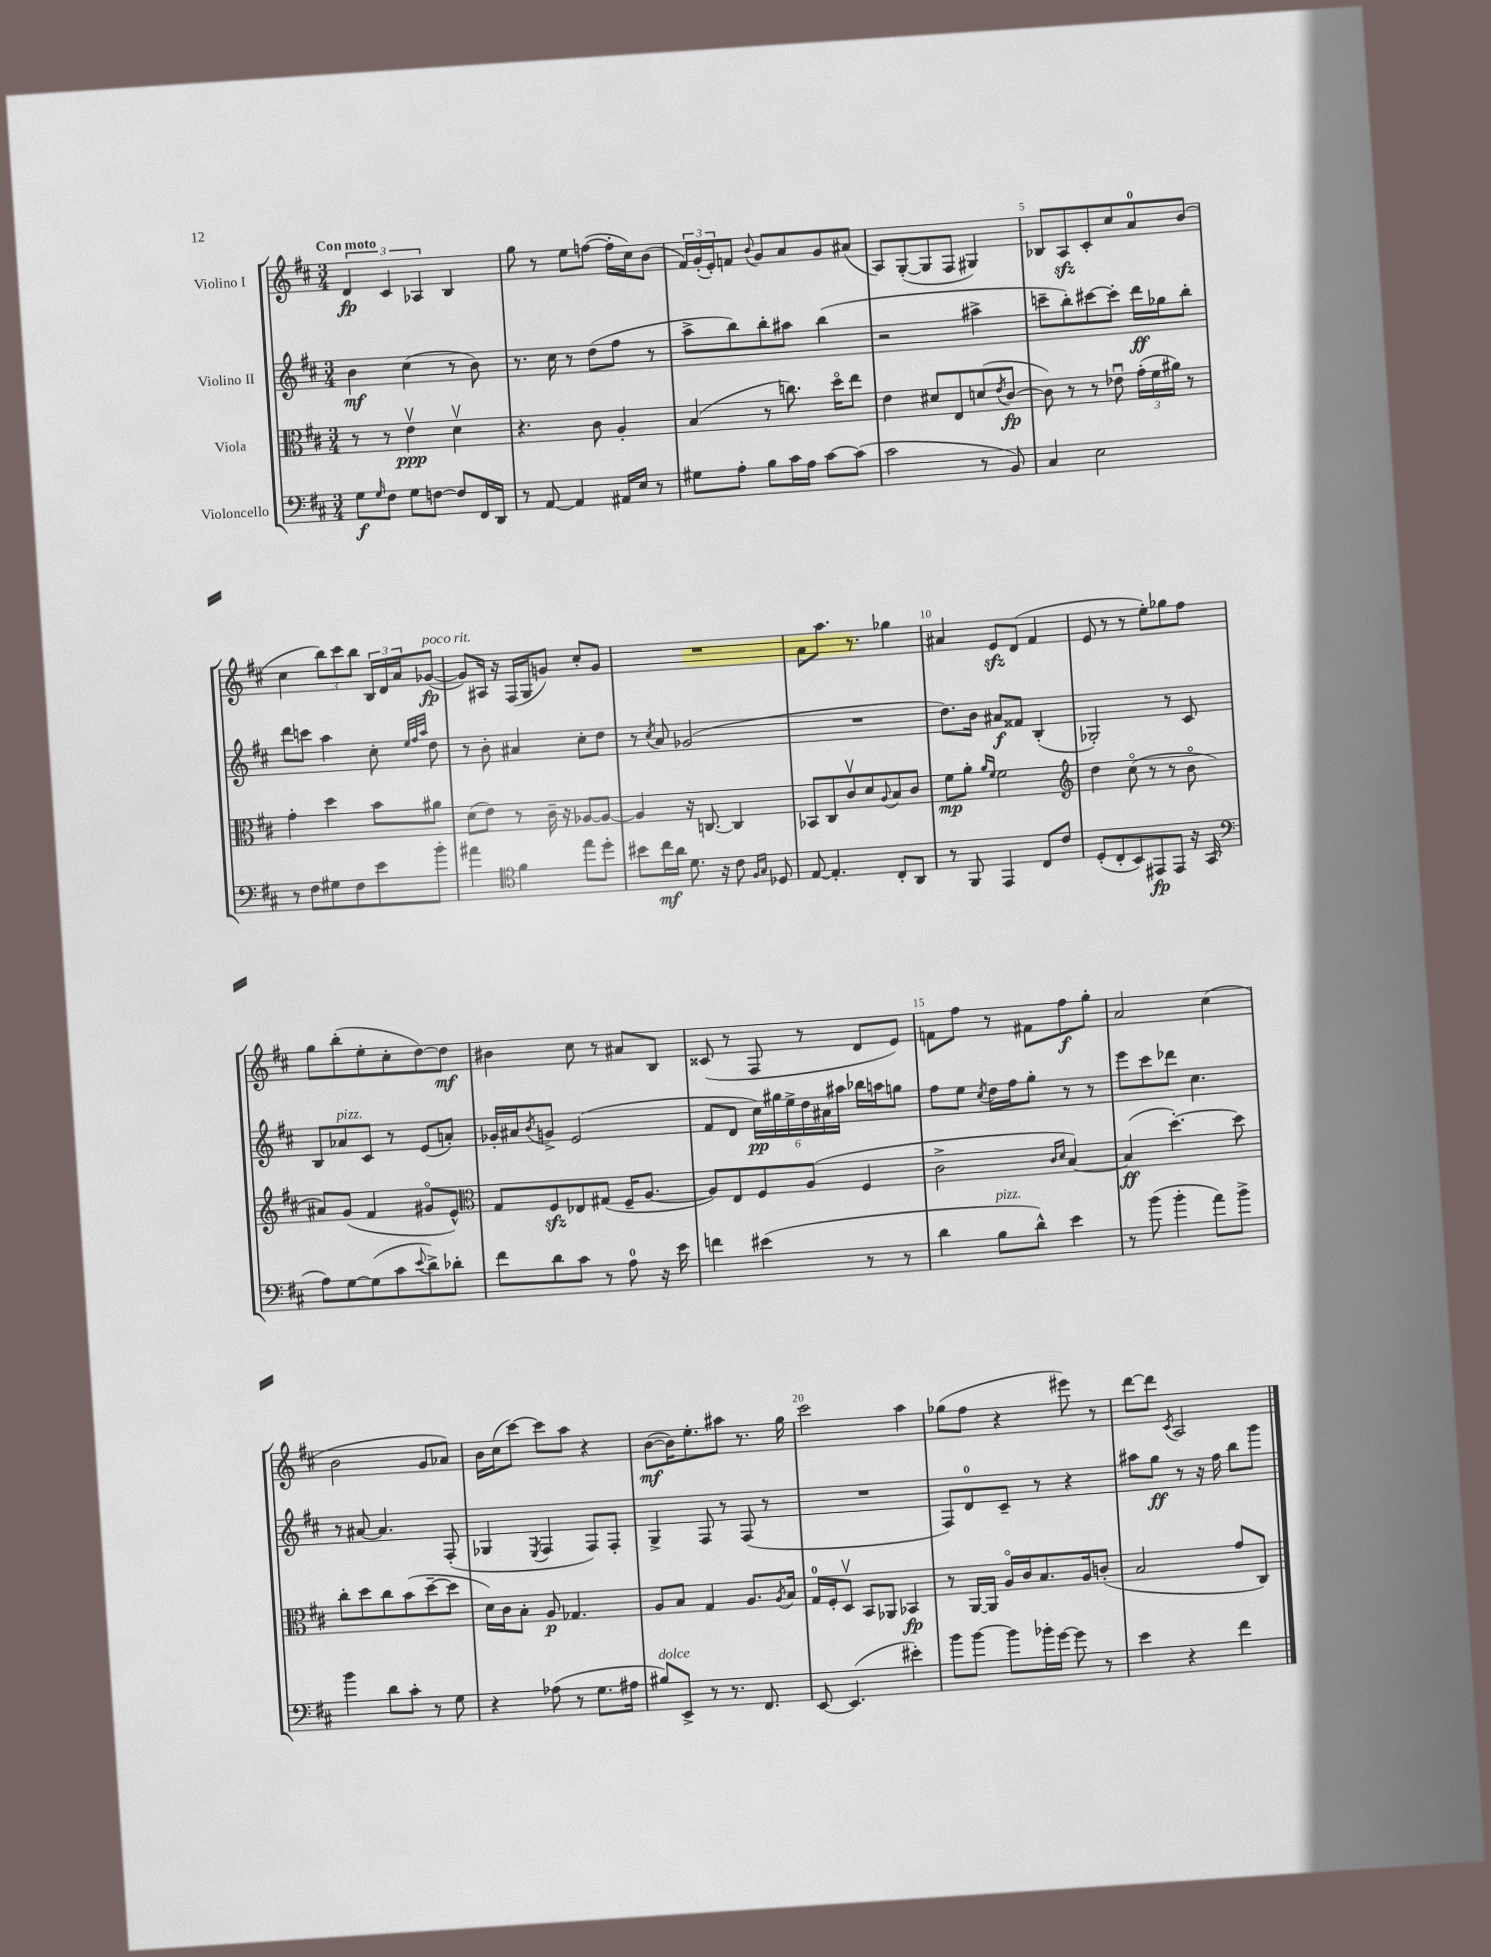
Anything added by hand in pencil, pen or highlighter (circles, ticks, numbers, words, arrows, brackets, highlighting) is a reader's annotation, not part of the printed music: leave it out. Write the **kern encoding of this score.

**kern	**dynam	**kern	**dynam	**kern	**dynam	**kern	**dynam
*part4	*part4	*part3	*part3	*part2	*part2	*part1	*part1
*staff4	*staff4	*staff3	*staff3	*staff2	*staff2	*staff1	*staff1
*I"Violoncello	*	*I"Viola	*	*I"Violino II	*	*I"Violino I	*
*clefF4	*	*clefC3	*	*clefG2	*	*clefG2	*
*k[f#c#]	*	*k[f#c#]	*	*k[f#c#]	*	*k[f#c#]	*
*M3/4	*	*M3/4	*	*M3/4	*	*M3/4	*
=1	=1	=1	=1	=1	=1	=1	=1
!	!	!	!	!	!	!LO:TX:a:B:t=Con moto	!
8G\L	f	8r	.	4b\	mf	6d/	fp
16qqG/	.	.	.	.	.	.	.
8F#\J	.	8r	.	.	.	.	.
.	.	.	.	.	.	6c#/	.
8G\L	.	4ev\	ppp	(4cc#\	.	.	.
.	.	.	.	.	.	6A-X/	.
[8Fn\J	.	.	.	.	.	.	.
8F/L]	.	4dv\	.	8r	.	4B/	.
16FF#/L	.	.	.	8b\)	.	.	.
16DD/JJ	.	.	.	.	.	.	.
=2	=2	=2	=2	=2	=2	=2	=2
8r	.	4.r	.	8.r	.	8gg\	.
[8AA/	.	.	.	.	.	8r	.
.	.	.	.	16cc#\	.	.	.
4AA/]	.	.	.	8r	.	8ee\L	.
.	.	8c#\	.	(8dd\L	.	([8ffn\J	.
16AA#X/LL	.	4A'/	.	8ff#\J	.	16ff'\LL]	.
16E/JJ	.	.	.	.	.	16cc#\J)	.
8r	.	.	.	8r	.	(8b\J	.
=3	=3	=3	=3	=3	=3	=3	=3
8G#X\L	.	(4B/	.	8aa^\L	.	24f#/LL)	.
.	.	.	.	.	.	(24g'/	.
.	.	.	.	.	.	24e'/J)	.
8A'\J	.	.	.	8bb\)	.	8fn/J	.
.	.	.	.	.	.	8qqb/	.
8B\L	.	8r	.	8bb'\	.	8g/L	.
16c#\L	.	8.ccn\)	.	8aa#X\J	.	8a/	.
16A\JJ	.	.	.	.	.	.	.
[8c#\L	.	.	.	(4bb\	.	8g/	.
.	.	16dd\KL	.	.	.	.	.
(8c#\J]	.	8ee\J	.	.	.	(8a#X/J	.
=4	=4	=4	=4	=4	=4	=4	=4
2c#\	.	4e\	.	2r	.	8A/L)	.
.	.	.	.	.	.	([8G'/	.
.	.	8d#X/L	.	.	.	8G/]	.
.	.	8E/	.	.	.	8F#/J	.
8r	.	(8dn/	.	4aa#X^\	.	4G#X/)	.
.	.	8qe/	.	.	.	.	.
8BB/)	.	[8c#/J	fp	.	.	.	.
=5	=5	=5	=5	=5	=5	=5	=5
4C#/	.	8c#\])	.	8cccn~\L	.	8B-X/L	.
.	.	8r	.	8bb'\)	.	8Azz/	.
2E\	.	8r	.	[8ccc#X\	.	8c#'/	.
.	.	8e-Xu\	.	8ccc#'\J]	.	8cc#/	.
.	.	(24g'\LL	.	16ddd\LL	ff	8a/	.
.	.	24f#\	.	.	.	.	.
.	.	.	.	16gg-X\J	.	.	.
.	.	24a#X\JJ)	.	.	.	.	.
.	.	8r	.	8bb'\J	.	(8b/J	.
!!LO:LB:g=z
=6	=6	=6	=6	=6	=6	=6	=6
8r	.	4g'\	.	8ddd\L	.	4cc#\	.
8F#\L	.	.	.	8cccn\J	.	.	.
8G#X\	.	4dd\	.	4aa\	.	12bb\L)	.
.	.	.	.	.	.	12ccc#\	.
8F#\	.	.	.	.	.	.	.
.	.	.	.	.	.	12bb\J	.
8e\	.	8b\L	.	8cc#'\	.	24B/LL	.
.	.	.	.	.	.	24d/	.
.	.	.	.	.	.	24a/J	.
.	.	.	.	32qqee/LLL	.	.	.
.	.	.	.	32qqff#/	.	.	.
.	.	.	.	32qqaa/JJJ	.	.	.
!	!	!	!	!	!	!LO:TX:a:i:t=poco rit.	!
8b'\J	.	8a#X\J	.	8dd\	.	([8g-X/J	fp
=7	=7	=7	=7	=7	=7	=7	=7
4a#X\	.	(8d\L	.	8r	.	8g-/L])	.
.	.	8e\J)	.	8b'\	.	16A#X/Jk	.
.	.	.	.	.	.	16r	.
*clefC4	*	*	*	*	*	*	*
4f#\	.	8r	.	4a#X/	.	(16F#/LL	.
.	.	.	.	.	.	16G/J	.
.	.	16c#~\	.	.	.	8gn/J)	.
.	.	16r	.	.	.	.	.
8ee\L	.	[8A-X/L	.	8cc#'\L	.	8cc#'/L	.
8dd'\J	.	8A-/J_	.	8dd\J	.	8g/J	.
=8	=8	=8	=8	=8	=8	=8	=8
8b#X\L	.	4A-/]	.	8r	.	2.r	.
.	.	.	.	8qcc#/	.	.	.
16cc#\L	mf	.	.	8a/	.	.	.
16a\JJ	.	.	.	.	.	.	.
8.d\	.	16r	.	(2g-X/	.	.	.
.	.	[8.Cn/	.	.	.	.	.
16r	.	.	.	.	.	.	.
8c#\	.	4C/]	.	.	.	.	.
16qqF#/LL	.	.	.	.	.	.	.
16qqG/JJ	.	.	.	.	.	.	.
8D-X/	.	.	.	.	.	.	.
=9	=9	=9	=9	=9	=9	=9	=9
[8E/	.	8BB-X/L	.	2.r	.	8a\L	.
4.E'/]	.	8C#/	.	.	.	8.aa\J	.
.	.	8c#v/	.	.	.	.	.
.	.	.	.	.	.	8.r	.
.	.	8d/	.	.	.	.	.
.	.	8qqA/	.	.	.	.	.
8C#'/L	.	8B/	.	.	.	4gg-X\	.
8AA/J	.	8c#/J	.	.	.	.	.
=10	=10	=10	=10	=10	=10	=10	=10
8r	.	8f#\L	mp	8.dd\L)	.	4a#X/	.
8FF#/	.	8a'\J	.	.	.	.	.
.	.	.	.	16b\Jk	.	.	.
.	.	16qqa/LL	.	.	.	.	.
.	.	16qqf#/JJ	.	.	.	.	.
4EE/	.	2f#\	.	8a#X/L	f	8ezz/L	.
.	.	.	.	8f##X/J	.	(8d/J	.
8C#/L	.	.	.	(4B'/	.	4f#/	.
8c#/J	.	.	.	.	.	.	.
=11	=11	=11	=11	=11	=11	=11	=11
*	*	*clefG2	*	*	*	*	*
(8D'/L	.	4dd\	.	2G-X'/)	.	8e/	.
8C#'/	.	.	.	.	.	8r	.
8BB/)	.	(8cc#\	.	.	.	8r	.
8EE#X/	fp	8r	.	.	.	8ee'\L)	.
8EE#/J	.	8r	.	8r	.	8gg-X\	.
16r	.	8b\	.	8c#/	.	8ff#\J	.
(16GG/	.	.	.	.	.	.	.
!!LO:LB:g=z
=12	=12	=12	=12	=12	=12	=12	=12
*clefF4	*	*	*	*	*	*	*
8A\L)	.	8a#X/L)	.	8B/L	.	8gg\L	.
!	!	!	!	!LO:TX:a:i:t=pizz.	!	!	!
[8G\	.	(8g/J	.	8a-X/	.	(8bb'\	.
(8G\]	.	4f#/	.	8c#/J	.	8ee'\	.
8c#\	.	.	.	8r	.	8cc#'\	.
8qqe/	.	.	.	.	.	.	.
8d^\)	.	8g#X/L	.	(8e/L	.	[8dd\)	.
8d-X'\J	.	8e^^/J)	.	8an'/J)	.	8dd\J]	mf
=13	=13	=13	=13	=13	=13	=13	=13
*	*	*clefC3	*	*	*	*	*
8f#\L	.	8G/L	.	16g-X'/LL	.	4b#X\	.
.	.	.	.	16a#X/J	.	.	.
.	.	.	.	8qb/	.	.	.
8d\	.	8F#zz/	.	8gn^/J	.	.	.
8c#\J	.	8E-X/	.	(2e/	.	8cc#\	.
8r	.	(8G#X/J	.	.	.	8r	.
8A\	.	16F#~/KL	.	.	.	8a#X/L	.
.	.	[8.A/J	.	.	.	.	.
16r	.	.	.	.	.	8B/J	.
16e\	.	.	.	.	.	.	.
=14	=14	=14	=14	=14	=14	=14	=14
4fn\	.	8A/L])	.	8f#/L	.	(8c##X/	.
.	.	8E/	.	8d/J	.	8r	.
(4e#X\	.	8F#/	.	24cc#\LL)	pp	8F#/	.
.	.	.	.	24gg#X\	.	.	.
.	.	.	.	24ee^\	.	.	.
.	.	(8A/J	.	24dd\	.	8r	.
.	.	.	.	24a#X\	.	.	.
.	.	.	.	24aa#X\JJ	.	.	.
8r	.	4F#/	.	16bb-X\LL	.	8d/L	.
.	.	.	.	16aan\J	.	.	.
8r	.	.	.	8ggn\J	.	8e/J)	.
=15	=15	=15	=15	=15	=15	=15	=15
4d\	.	2c#^\	.	8ff#\L	.	8fn\L	.
.	.	.	.	8ee\J	.	8ff#\J	.
.	.	.	.	8qcc#/	.	.	.
!LO:TX:a:i:t=pizz.	!	!	!	!	!	!	!
8B\L	.	.	.	16dd\LL	.	8r	.
.	.	.	.	16ff#\J	.	.	.
8d^^\J)	.	.	.	8gg'\J	.	8f#X\L	.
.	.	16qqc#/LL	.	.	.	.	.
.	.	16qqd/JJ	.	.	.	.	.
4e\	.	[4B/)	.	8r	.	8ff#\	f
.	.	.	.	8r	.	8gg'\J	.
=16	=16	=16	=16	=16	=16	=16	=16
8r	.	(4B/]	ff	8eee\L	.	2a/	.
(8b\	.	.	.	8ccc#\	.	.	.
4b'\	.	[4.dd'\)	.	8ddd-X\J	.	.	.
.	.	.	.	4.cc#\	.	.	.
8a\L)	.	.	.	.	.	(4cc#\	.
8b^\J	.	8dd\]	.	.	.	.	.
!!LO:LB:g=z
=17	=17	=17	=17	=17	=17	=17	=17
4b\	.	8cc#'\L	.	8r	.	2b\	.
.	.	8dd\	.	[8a#X/	.	.	.
8d\L	.	8cc#\	.	4.a#/]	.	.	.
8c#'\J	.	(8b\	.	.	.	.	.
8r	.	[8dd~\	.	.	.	8g/L	.
8G\	.	8dd\J]	.	(8F#'/	.	8a-X/J)	.
=18	=18	=18	=18	=18	=18	=18	=18
4r	.	16d\LL)	.	4G-X/	.	16b\LL	.
.	.	16c#\J	.	.	.	(16cc#\J	.
.	.	8B'\J	.	.	.	[8ccc#\J)	.
.	.	.	.	8qE/	.	.	.
(8A-X\	.	8A/	p	4F#/	.	8ccc#\L]	.
8r	.	4.G-X/	.	.	.	8aa\J	.
8.G\L	.	.	.	8F#/L)	.	4r	.
.	.	.	.	8F#'/J	.	.	.
16A#X\Jk	.	.	.	.	.	.	.
=19	=19	=19	=19	=19	=19	=19	=19
!LO:TX:a:i:t=dolce	!	!	!	!	!	!	!
8B#X/L)	.	8A/L	.	4G^/	.	([8b\L	mf
8EE^/J	.	8B/J	.	.	.	16b\K])	.
.	.	.	.	.	.	8.ee'\	.
8r	.	4G/	.	8F#/	.	.	.
8.r	.	.	.	8r	.	8aa#X\J	.
.	.	8.A/L	.	(8F#/	.	8.r	.
8.FF#/	.	.	.	.	.	.	.
.	.	.	.	8r	.	.	.
.	.	8qA/	.	.	.	.	.
.	.	16B/Jk	.	.	.	16gg\	.
=20	=20	=20	=20	=20	=20	=20	=20
[8EE/	.	16G/LL	.	2.r	.	2ccc#\	.
.	.	16F#'/J	.	.	.	.	.
(4.EE/]	.	8Dv/J	.	.	.	.	.
.	.	8BB/L	.	.	.	.	.
.	.	8AA-X/J	.	.	.	.	.
4e#X'\)	.	4BB-X/	fp	.	.	4aa\	.
=21	=21	=21	=21	=21	=21	=21	=21
8b\L	.	8r	.	8F#/L)	.	(8gg-X\L	.
[8b\J	.	[16AA/LL	.	8d/	.	8ff#\J	.
.	.	16AA/JJ]	.	.	.	.	.
8b\L]	.	16A/LL	.	8c#~/J	.	4r	.
.	.	16c#/J	.	.	.	.	.
16b-X'\L	.	8.B/	.	8r	.	.	.
[16g\JJ	.	.	.	.	.	.	.
8g\]	.	.	.	4r	.	8eee#X\)	.
.	.	16A/k	.	.	.	.	.
8r	.	(8cn'/J	.	.	.	8r	.
=22	=22	=22	=22	=22	=22	=22	=22
4e\	.	2B/	.	8aa#X\L	.	[8ddd\L	.
.	.	.	.	8gg\J	ff	8ddd\J]	.
.	.	.	.	.	.	8qc#/	.
4r	.	.	.	8r	.	2A/	.
.	.	.	.	16r	.	.	.
.	.	.	.	16ff#\	.	.	.
4f#\	.	8g/L	.	8bb\L	.	.	.
.	.	8C#/J)	.	8ggg\J	.	.	.
==	==	==	==	==	==	==	==
*-	*-	*-	*-	*-	*-	*-	*-
